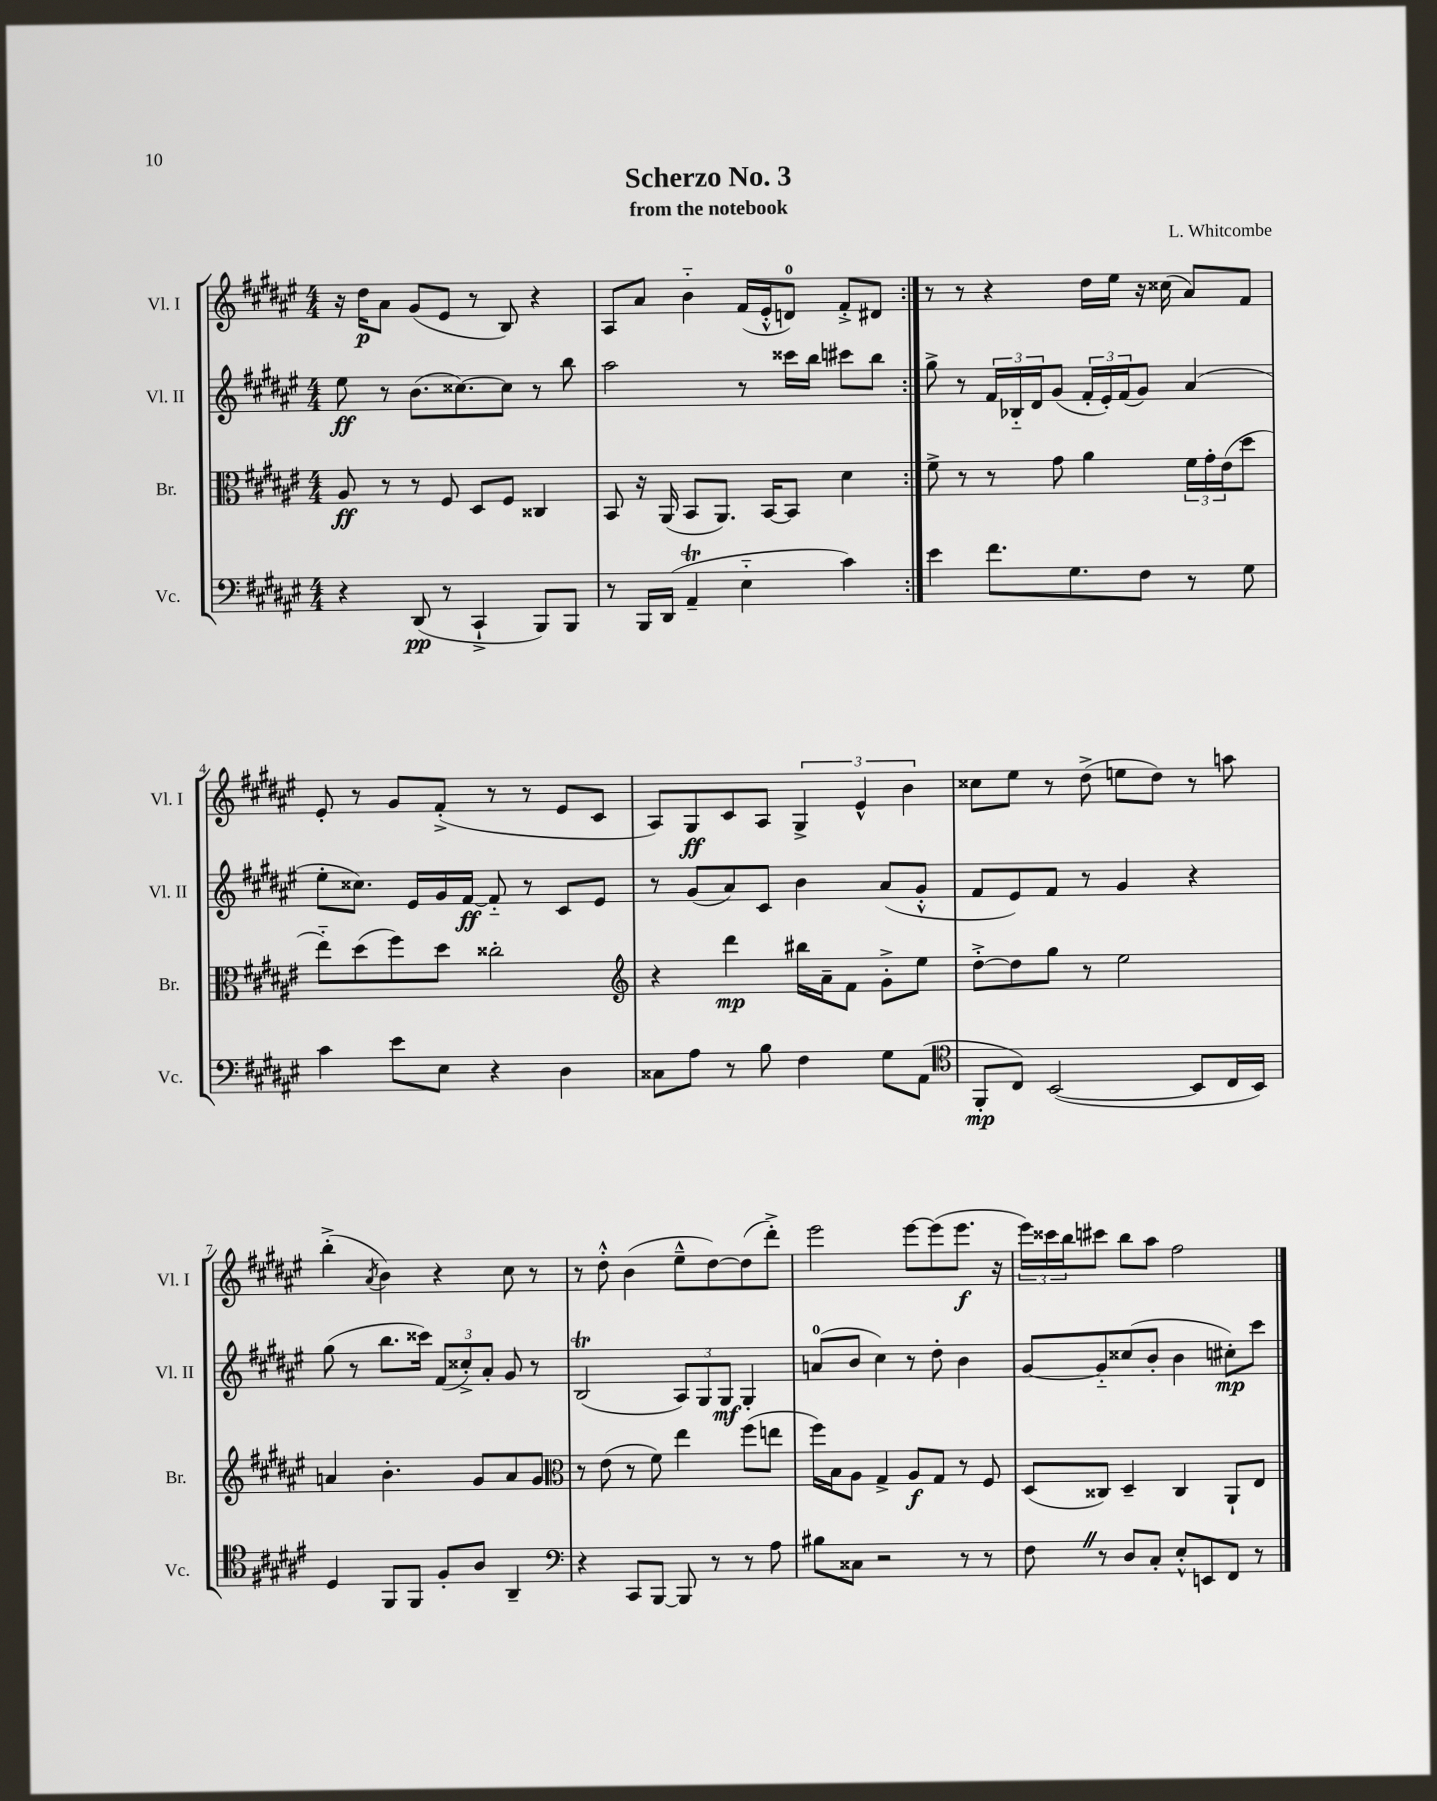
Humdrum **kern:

**kern	**kern	**kern	**kern
*staff4	*staff3	*staff2	*staff1
*clefF4	*clefC3	*clefG2	*clefG2
*k[f#c#g#d#a#e#]	*k[f#c#g#d#a#e#]	*k[f#c#g#d#a#e#]	*k[f#c#g#d#a#e#]
*M4/4	*M4/4	*M4/4	*M4/4
4r	8A#	8ee#	16r
.	.	.	16dd#
.	8r	8r	8a#
(8DD#	8r	(8.b	(8g#
8r	8F#	.	8e#
.	.	[8.cc##)	.
4CC#`^	8D#	.	8r
.	8F#	8cc##]	8B)
8BBB)	4C##	8r	4r
8BBB	.	8bb	.
=	=	=	=
8r	8BB	2aa#	8A#
16BBB	16r	.	8a#
(16DD#	(16AA#	.	.
4AA#~	8BB	.	4b'~
.	8.AA#)	.	.
4E#'~	.	8r	(16f#
.	[16BB	.	16e#'^^
.	8BB]	16ccc##	8d)
.	.	16bb	.
4c#)	4d#	8ccc#	8f#'^
.	.	8bb	8d#
=:|!	=:|!	=:|!	=:|!
4e#	8f#^	8gg#^	8r
.	8r	8r	8r
8.f#	8r	24f#	4r
.	.	24B-'~	.
.	.	24d#	.
.	8g#	(8g#	.
8.G#	.	.	.
.	4a#	24f#'	16dd#
.	.	24e#')	.
.	.	.	16ee#
.	.	(24f#	.
8F#	.	8g#)	16r
.	.	.	(16cc##
8r	24f#	(4a#	8a#)
.	24g#'	.	.
.	(24e#	.	.
8G#	8dd#	.	8f#
=	=	=	=
4c#	8ee#'~)	8ee#'	8e#'
.	(8dd#	8.cc##)	8r
8e#	8ff#)	.	8g#
.	.	16e#	.
8E#	8dd#	16g#	(8f#'^
.	.	[16f#	.
4r	2cc##'	8f#'~]	8r
.	.	8r	8r
4D#	.	8c#	8e#
.	.	8e#	8c#
=	=	=	=
*	*clefG2	*	*
8C##	4r	8r	8A#)
8A#	.	(8g#	8G#
8r	4ddd#	8a#)	8c#
8B	.	8c#	8A#
4F#	16bb#	4b	6G#^
.	16a#~	.	.
.	8f#	.	.
.	.	.	6e#^^
8G#	8g#'^	(8a#	.
.	.	.	6b
(8AA#	8ee#	8g#'^^	.
=	=	=	=
*clefC4	*	*	*
8FF#'	[8dd#'^	8f#	8cc##
8C#)	8dd#]	8e#)	8ee#
([2BB	8gg#	8f#	8r
.	8r	8r	(8dd#^
.	2ee#	4g#	8ee
.	.	.	8dd#)
8BB]	.	4r	8r
16C#	.	.	8aa
16BB)	.	.	.
=	=	=	=
4D#	4a	(8gg#	(4bb'^
.	.	8r	.
.	.	.	8qa#
8FF#	4.b'	8.bb	4b)
8FF#	.	.	.
.	.	16ccc##)	.
8F#'	.	(12f#	4r
.	.	12cc##'^)	.
8A#	8g#	.	.
.	.	12a#'	.
4AA#~	8a	8g#	8cc#
.	8g#	8r	8r
=	=	=	=
*clefF4	*clefC3	*	*
4r	8r	(2B	8r
.	(8e#	.	8dd#'^^
8CC#	8r	.	(4b
[8BBB	8f#)	.	.
8BBB]	4ee#	12A#)	8ee#~^^
.	.	12G#	.
8r	.	.	[8dd#)
.	.	12G#	.
8r	(8ff#	4G#'	(8dd#]
8A#	8ee	.	8ddd#'^)
=	=	=	=
8B#	16ff#)	(8a	2eee#
.	16B	.	.
8C##	8A#	8b	.
2r	4G#^	4cc#)	.
.	8A#	8r	[8eee#
.	8G#	8dd#'	(8eee#]
8r	8r	4b	8.eee#
8r	8F#	.	.
.	.	.	16r
=	=	=	=
8F#	(8D#	[8g#	24eee#)
.	.	.	24ccc##
.	.	.	24bb
8r	8C##)	8g#'~]	8ccc#
8D#	4D#~	(8cc##	8bb
8C#'	.	8b'	8aa#
8E#'^^	4C##	4b	2ff#
8EE	.	.	.
8FF#	8AA#`	8cc#')	.
8r	8E#	8ccc#	.
==	==	==	==
*-	*-	*-	*-
